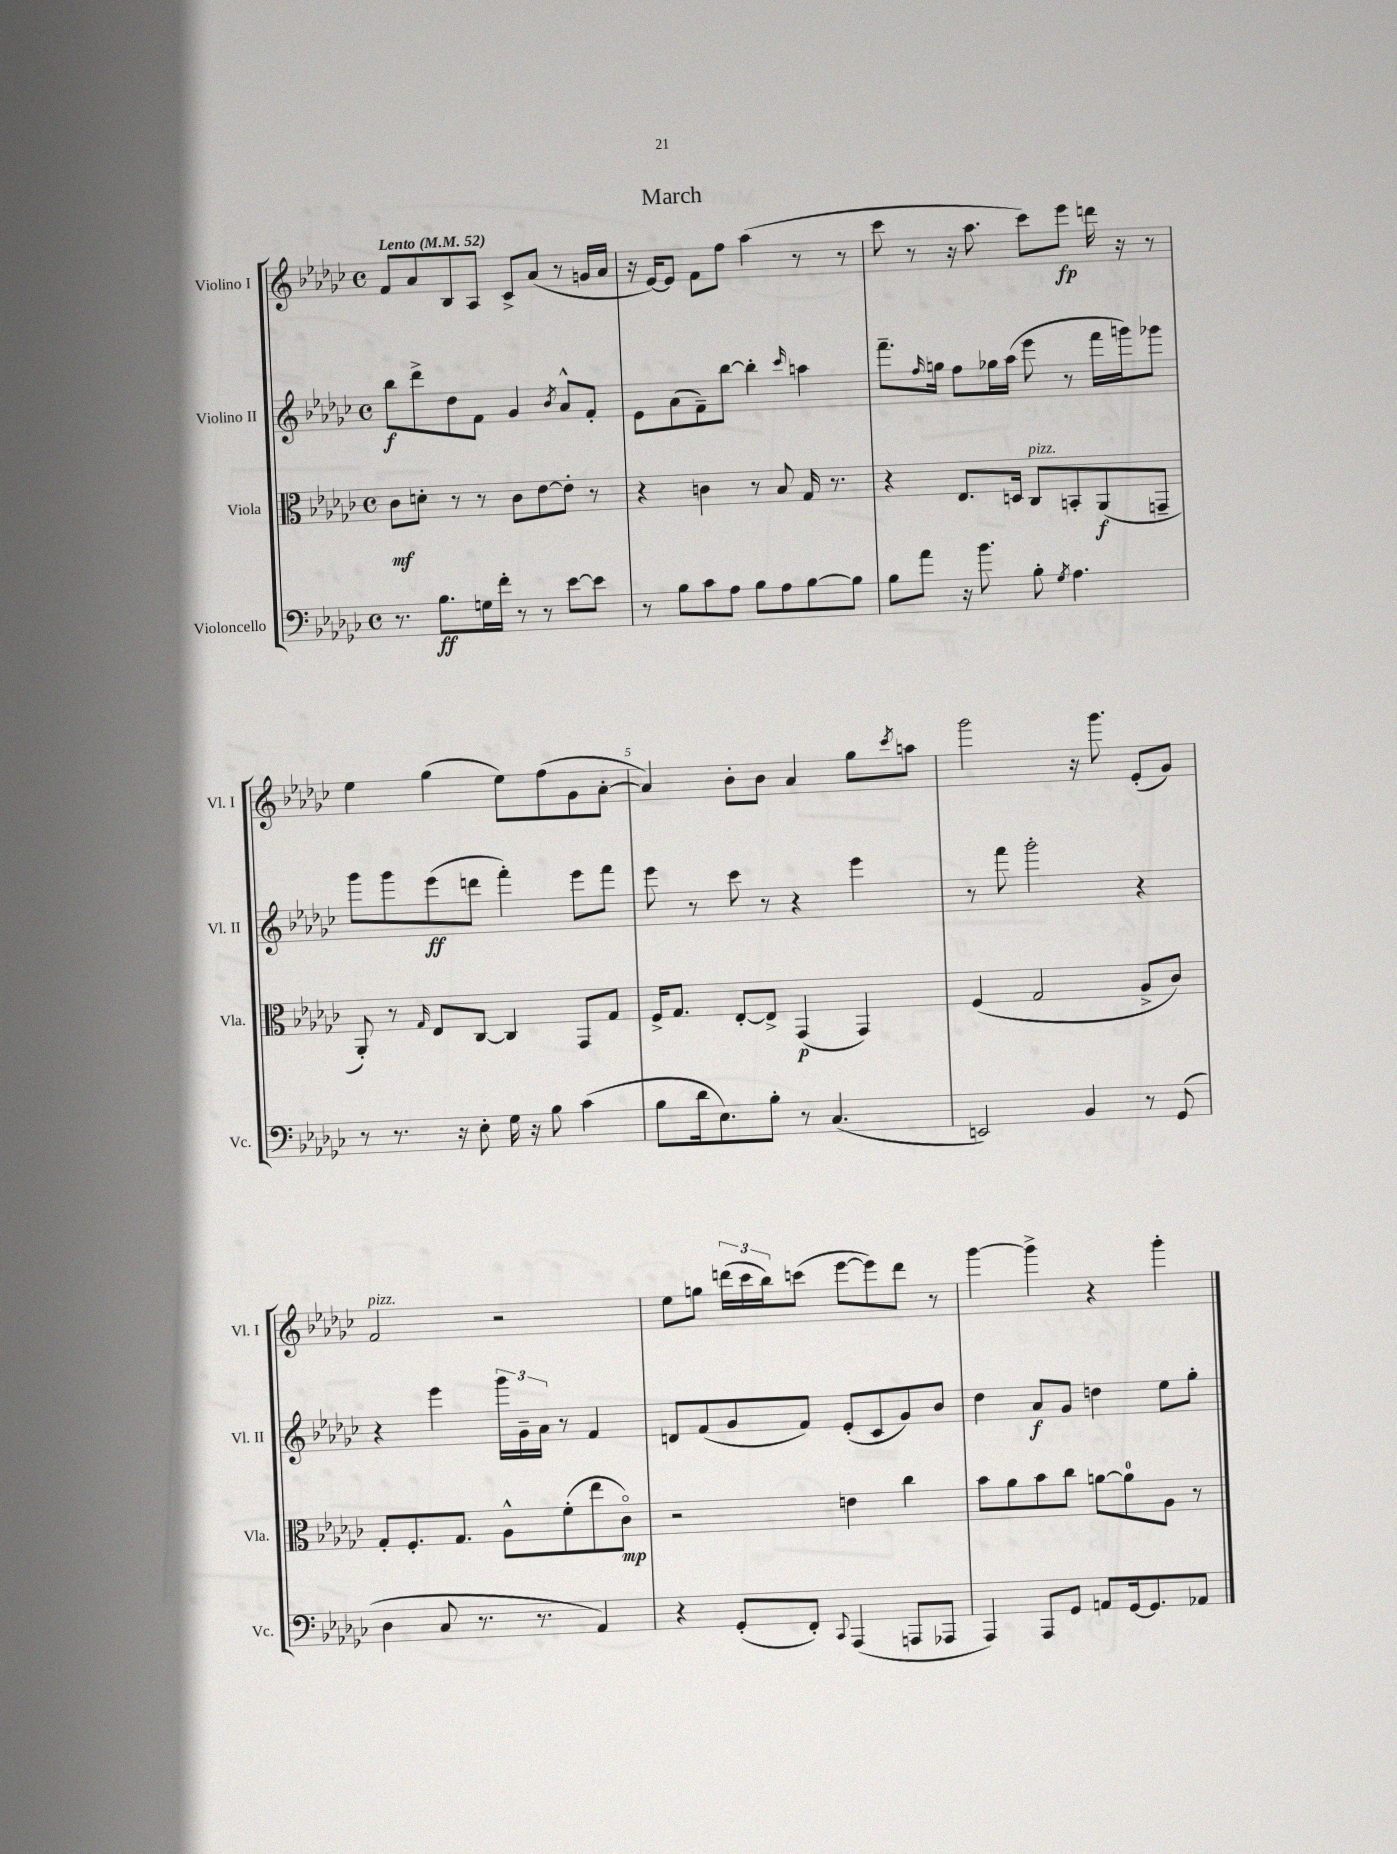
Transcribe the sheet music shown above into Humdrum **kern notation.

**kern	**dynam	**kern	**dynam	**kern	**dynam	**kern	**dynam
*part4	*part4	*part3	*part3	*part2	*part2	*part1	*part1
*staff4	*staff4	*staff3	*staff3	*staff2	*staff2	*staff1	*staff1
*I"Violoncello	*	*I"Viola	*	*I"Violino II	*	*I"Violino I	*
*I'Vc.	*	*I'Vla.	*	*I'Vl. II	*	*I'Vl. I	*
*clefF4	*	*clefC3	*	*clefG2	*	*clefG2	*
*k[b-e-a-d-g-c-]	*	*k[b-e-a-d-g-c-]	*	*k[b-e-a-d-g-c-]	*	*k[b-e-a-d-g-c-]	*
*M4/4	*	*M4/4	*	*M4/4	*	*M4/4	*
*met(c)	*	*met(c)	*	*met(c)	*	*met(c)	*
*MM52	*	*MM52	*	*MM52	*	*MM52	*
=1	=1	=1	=1	=1	=1	=1	=1
!	!	!	!	!	!	!LO:TX:a:B:t=Lento	!
8.r	.	8c-\L	mf	8bb-\L	f	8f/L	.
.	.	8dn'\J	.	8ddd-^\	.	8a-/	.
8.B-\L	ff	.	.	.	.	.	.
.	.	8r	.	8dd-\	.	8B-/	.
16Gn\L	.	8r	.	8f\J	.	8A-/J	.
16f'\JJ	.	.	.	.	.	.	.
8r	.	8c-\L	.	4g-/	.	8c-^/L	.
8r	.	[8e-\	.	.	.	(8a-/J	.
.	.	.	.	8qb-/	.	.	.
[8e-\L	.	8e-'\J]	.	8a-^^/L	.	8r	.
8e-\J]	.	8r	.	8f'/J	.	16gn/LL	.
.	.	.	.	.	.	16a-/JJ	.
=2	=2	=2	=2	=2	=2	=2	=2
8r	.	4r	.	8e-\L	.	16r	.
.	.	.	.	.	.	[16e-/KL)	.
8B-\L	.	.	.	(8a-\	.	8e-/J]	.
8c-\	.	4cn\	.	8f~\)	.	8f\L	.
8A-\J	.	.	.	[8bb-\J	.	8ff\J	.
8B-\L	.	8r	.	4bb-'\]	.	(4aa-\	.
8A-\	.	8B-/	.	.	.	.	.
.	.	.	.	16qqccc-/	.	.	.
[8B-\	.	16G-/	.	4aan\	.	8r	.
.	.	8.r	.	.	.	.	.
8B-\J]	.	.	.	.	.	8r	.
=3	=3	=3	=3	=3	=3	=3	=3
8B-\L	.	4r	.	8.fff~\L	.	8ccc-\	.
8a-\J	.	.	.	.	.	8r	.
.	.	.	.	16qqff/	.	.	.
.	.	.	.	16ggn\Jk	.	.	.
16r	.	8.E-/L	.	8ff\L	.	16r	.
8.b-\	.	.	.	.	.	8.aa-\	.
.	.	.	.	16gg-X\L	.	.	.
.	.	16Dn/Jk	.	(16aa-\JJ	.	.	.
!	!	!LO:TX:a:i:t=pizz.	!	!	!	!	!
8B-'\	.	8C-/L	.	8eee-\	.	8ccc-\L)	.
8qG-/	.	.	.	.	.	.	.
4.A-\	.	8BBn'/	.	8r	.	8eee-\J	fp
.	.	(8AA-/	f	16fff\LL	.	16dddn\	.
.	.	.	.	16gggn\J)	.	16r	.
.	.	8GGn~/J	.	8ggg-X\J	.	8r	.
!!LO:LB:g=z
=4	=4	=4	=4	=4	=4	=4	=4
8r	.	8AA-'/)	.	8ggg-\L	.	4ee-\	.
8.r	.	8r	.	8ggg-\	.	.	.
.	.	16qqG-/	.	.	.	.	.
.	.	8E-/L	.	(8eee-\	ff	(4gg-\	.
16r	.	.	.	.	.	.	.
8E-'\	.	[8C-/J	.	8dddn\J	.	.	.
16G-\	.	4C-/]	.	4fff'\)	.	8ee-\L)	.
16r	.	.	.	.	.	.	.
8B-\	.	.	.	.	.	(8ff\	.
(4c-\	.	8GG-/L	.	8eee-\L	.	8g-\	.
.	.	8G-/J	.	8fff\J	.	[8a-'\J	.
=5	=5	=5	=5	=5	=5	=5	=5
8B-\L	.	16F^/KL	.	8eee-\	.	4a-/])	.
.	.	8.G-/J	.	.	.	.	.
16d-\k	.	.	.	8r	.	.	.
8.E-\)	.	.	.	.	.	.	.
.	.	[8E-'/L	.	8ccc-\	.	8b-'\L	.
8B-'\J	.	8E-^/J]	.	8r	.	8b-\J	.
8r	.	(4GG-/	p	4r	.	4a-/	.
(4.C-/	.	.	.	.	.	.	.
.	.	4GG-/)	.	4eee-\	.	8gg-\L	.
.	.	.	.	.	.	8qccc-/	.
.	.	.	.	.	.	8aan\J	.
=6	=6	=6	=6	=6	=6	=6	=6
2EEn/)	.	(4F/	.	8r	.	2ggg-\	.
.	.	.	.	8fff\	.	.	.
.	.	2G-/	.	2ggg-'\	.	.	.
4BB-/	.	.	.	.	.	16r	.
.	.	.	.	.	.	8.ggg-\	.
8r	.	8A-^/L	.	4r	.	(8e-'/L	.
(8GG-/	.	8c-/J)	.	.	.	8g-/J)	.
!!LO:LB:g=z
=7	=7	=7	=7	=7	=7	=7	=7
!	!	!	!	!	!	!LO:TX:a:i:t=pizz.	!
4D-\	.	8G-'/L	.	4r	.	2f/	.
.	.	8.F'/	.	.	.	.	.
8C-/	.	.	.	4eee-\	.	.	.
.	.	8.G-/J	.	.	.	.	.
8.r	.	.	.	.	.	.	.
.	.	8A-^^\L	.	24ggg-\LL	.	2r	.
.	.	.	.	24g-~\	.	.	.
8.r	.	.	.	.	.	.	.
.	.	.	.	24a-\JJ	.	.	.
.	.	(8f'\	.	8r	.	.	.
4AA-/)	.	8ee-\	.	4f/	.	.	.
.	.	8c-\J)	mp	.	.	.	.
=8	=8	=8	=8	=8	=8	=8	=8
4r	.	2r	.	8dn/L	.	8ee-\L	.
.	.	.	.	(8f/	.	8ggn\J	.
(8GG-'/L	.	.	.	8g-/	.	(24dddn\LL	.
.	.	.	.	.	.	24ccc-\	.
.	.	.	.	.	.	24bb-\J)	.
8FF'/J)	.	.	.	8f/J)	.	(8cccn\J	.
8qqCC-/	.	.	.	.	.	.	.
(4AAA-/	.	4en\	.	(8e-'/L	.	[8eee-\L	.
.	.	.	.	8c-/	.	8eee-\])	.
8AAAn/L	.	4cc-\	.	8g-/)	.	8ddd\J	.
8AAA-X/J	.	.	.	8b-/J	.	8r	.
=9	=9	=9	=9	=9	=9	=9	=9
4AAA-/)	.	8b-\L	.	4dd-\	.	[4ggg-\	.
.	.	8a-\	.	.	.	.	.
8AAA-/L	.	8b-\	.	8a-/L	f	4ggg-^\]	.
8GG-/J	.	8cc-\J	.	8g-/J	.	.	.
8AAn/L	.	[8an\L	.	4ddn\	.	4r	.
[16GG-/k	.	8a\]	.	.	.	.	.
8.GG-/]	.	.	.	.	.	.	.
.	.	8A-\J	.	8ee-\L	.	4ggg-'\	.
8AA-X/J	.	8r	.	8gg-'\J	.	.	.
==	==	==	==	==	==	==	==
*-	*-	*-	*-	*-	*-	*-	*-
